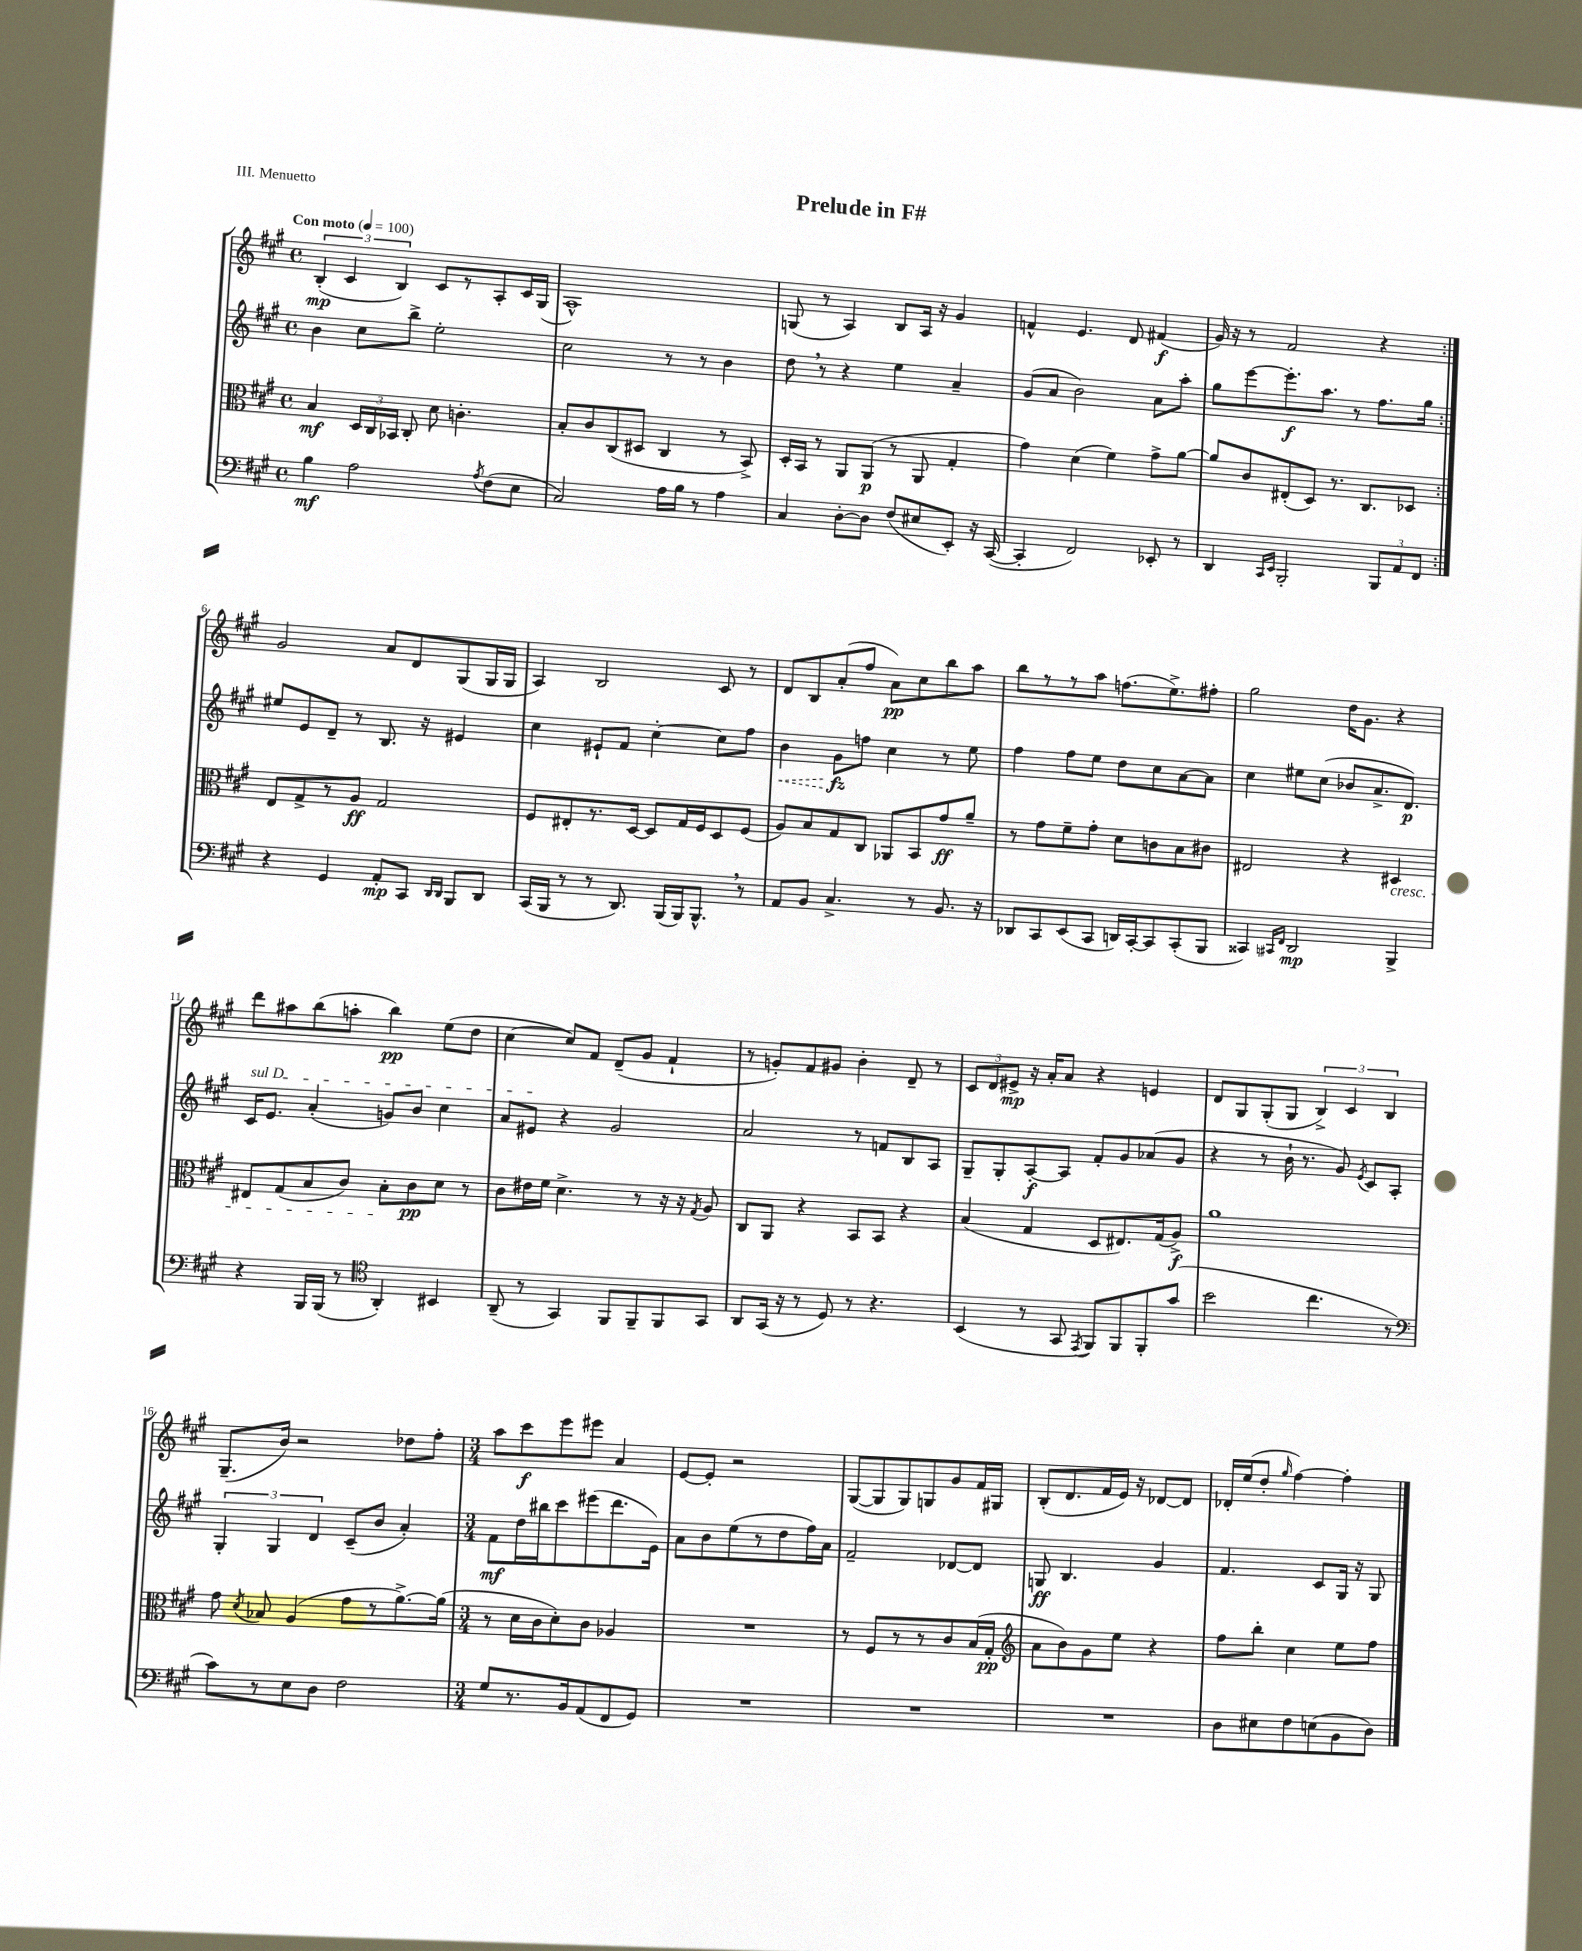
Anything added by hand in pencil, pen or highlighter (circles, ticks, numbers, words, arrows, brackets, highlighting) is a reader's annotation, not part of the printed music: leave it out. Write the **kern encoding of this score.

**kern	**kern	**kern	**kern
*staff4	*staff3	*staff2	*staff1
*clefF4	*clefC3	*clefG2	*clefG2
*k[f#c#g#]	*k[f#c#g#]	*k[f#c#g#]	*k[f#c#g#]
*M4/4	*M4/4	*M4/4	*M4/4
*met(c)	*met(c)	*met(c)	*met(c)
*MM100	*MM100	*MM100	*MM100
4B	4B	4b	(6B'
.	.	.	6c#
2A	24D	8cc#	.
.	24C#	.	.
.	24BB-	.	6B)
.	8C#'	8bb^	.
.	8d	2ee'	8c#
.	4.c'	.	8r
8qA	.	.	.
(8F#	.	.	8A'
8E	.	.	16c#
.	.	.	(16G#
=	=	=	=
2C#)	8B'	2cc#	1A^^)
.	8c#	.	.
.	(8C#	.	.
.	8D#	.	.
16A	4C#	8r	.
16B	.	.	.
8r	.	8r	.
4A	8r	4b	.
.	8BB^)	.	.
=	=	=	=
4C#	16D'	8dd	(8G
.	16BB	.	.
.	8r	8r	8r
[8D'	8AA	4r	4A)
8D]	(8AA	.	.
(8F#	8r	4ee	8B
8E#	8AA	.	16A
.	.	.	16r
8EE')	4G#'	4a~	4g#
16r	.	.	.
([16CC#	.	.	.
=	=	=	=
4CC#']	4g#)	(8g#	4f^^
.	.	8a	.
2FF#)	(4d	2b)	4.e
.	4f#)	.	.
.	.	.	8d
8EE-'	8g#^	8a	(4f#
8r	[8a	8aa'	.
=	=	=	=
4DD	8a]	8gg#	16g#)
.	.	.	16r
.	8c#	[8eee	8r
16qqCC#	.	.	.
16qqEE	.	.	.
2BBB'	(8E#'	8.eee']	2f#
.	8D)	.	.
.	.	8.aa	.
.	8.r	.	.
.	.	8r	.
.	8.C#	.	.
12BBB	.	8.ff#	4r
12AA	.	.	.
.	8D-	.	.
12FF#	.	.	.
.	.	16gg#	.
=:|!	=:|!	=:|!	=:|!
4r	8E	8ee#	2g#
.	8G#^	8e	.
4GG#	8r	8d~	.
.	8A	8r	.
8AA'	2G#	8.B	8a
8CC#	.	.	8d
.	.	16r	.
16qqDD	.	.	.
16qqDD	.	.	.
8BBB	.	4e#	(8G#
8DD	.	.	16G#
.	.	.	16G#
=	=	=	=
(16CC#	8F#	4cc#	4A)
16BBB	.	.	.
8r	8E#'	.	.
8r	8.r	8e#`	2B
8.DD)	.	8f#	.
.	[16D	.	.
.	8D]	[4cc#'	.
(16BBB	.	.	.
16BBB)	16G#	.	.
8.BBB^^	16F#	.	.
.	8D	8cc#]	8c#
8r	(8F#	8ff#	8r
=	=	=	=
8AA	8A)	4b	8d
8BB	8B	.	8B
4.C#^	8G#	8g#	(8a'
.	8C#	8ff	8ff#
.	8AA-	4cc#	8a)
8r	8BB	.	8cc#
8.BB	8g#	8r	8bb
.	8a~	8ee	8aa
16r	.	.	.
=	=	=	=
8DD-	8r	4ff#	8bb
8CC#	8g#	.	8r
(8EE	8f#~	8ff#	8r
8CC#	8g#'	8ee	8aa
16DD)	8d	8dd	(8.ff
[16CC#'	.	.	.
8CC#]	8c	8cc#	.
.	.	.	8.ee^)
(8CC#'	8B	[8a	.
8BBB	8c#	8a]	8ff#'
=	=	=	=
4CC##)	2E#	4cc#	2gg#
16qqCC#	.	.	.
16qqFF#	.	.	.
2DD	.	8ee#	.
.	.	(8cc#	.
.	4r	8b-	16dd
.	.	.	8.g#
.	.	8.a^	.
4BBB^	4D#	.	4r
.	.	8.d)	.
=	=	=	=
4r	8E#	16c#	8ddd
.	.	8.e	.
.	(8G#	.	8aa#
16BBB	8B	(4a'	(8bb
(16BBB	.	.	.
8r	8c#)	.	8aa'
*clefC4	*	*	*
4AA')	8B'	8g)	4bb)
.	8c#	8b	.
4BB#	8d	4cc#	(8ee
.	8r	.	8dd
=	=	=	=
(8AA~	8c#	8a	[4cc#
8r	16e#	8e#	.
.	16f#	.	.
4GG#)	4.d^	4r	8cc#])
.	.	.	8f#
8FF#	.	2g#	(8d~
8FF#~	8r	.	8g#
8FF#	16r	.	4f#`
.	16r	.	.
.	8qG#	.	.
8GG#	8A	.	.
=	=	=	=
8AA	8C#	2a	8r
(16GG#	8AA	.	8g')
16r	.	.	.
8r	4r	.	8f#
8D)	.	.	8g#
8r	8BB	8r	4b'
4.r	8BB	8f	.
.	4r	8B	8d~
.	.	8A	8r
=	=	=	=
(4BB	(4B	8G#~	12c#
.	.	.	12d
.	.	8G#'	.
.	.	.	12e#^
8r	4G#	[8A'	16r
.	.	.	16a'
8GG#	.	8A]	8a
8qEE	.	.	.
8FF#)	8D	8f#'	4r
8FF#	8.E#)	8g#	.
8FF#'	.	(8a-	4e
.	(16G#	.	.
(8g#	8A^)	8g#	.
=	=	=	=
2b	1a	4r	8d
.	.	.	8G#
.	.	8r	(8G#'
.	.	16b`	8G#
.	.	8.r	.
4.cc#	.	.	6B^)
.	.	8g#)	.
.	.	.	6c#
.	.	8qe	.
.	.	8c#	.
.	.	.	6B
8r	.	8A'	.
=	=	=	=
*clefF4	*	*	*
8c#)	8g#	6G#'	(8.G#~
.	8qd	.	.
8r	8B-	.	.
.	.	6G#	.
.	.	.	16b)
8E	(4A	.	2r
.	.	6d	.
8D	.	.	.
2F#	8g#	(8c#~	.
.	8r	8b	.
.	[8.a^)	4a')	8dd-
.	.	.	8ff#'
.	(16a]	.	.
=	=	=	=
*M3/4	*M3/4	*M3/4	*M3/4
8G#	8r	8f#	8aa
8.r	16d	16dd	8ccc#
.	16c#	16bb#	.
.	8d')	8ccc#	8eee
16BB	.	.	.
(8AA	8c#	(8eee#	8eee#
8FF#	4A-	8.ddd	4a
8GG#)	.	.	.
.	.	16e)	.
=	=	=	=
2.r	2.r	8a	[8e
.	.	8b	8e']
.	.	(8ee	2r
.	.	8r	.
.	.	8dd	.
.	.	16ff#)	.
.	.	16a	.
=	=	=	=
2.r	8r	2f#~	([8G#
.	8F#	.	8G#]
.	8r	.	8G#)
.	8r	.	8G
.	8c#	[8d-	8g#
.	(16B	8d-]	16f#
.	16G#'	.	16G#
=	=	=	=
*	*clefG2	*	*
2.r	8a	8G	(8B'
.	8b)	4.B	8.d
.	8g#	.	.
.	.	.	16f#
.	8ee	.	16e)
.	.	.	16r
.	4r	4g#	[8d-
.	.	.	8d-]
=	=	=	=
8D	8ff#	4.f#	16d-'
.	.	.	(16ee
8E#	8bb'	.	8dd'
.	.	.	16qqgg#
8F#	4cc#	.	[4ff#)
(8E	.	8c#	.
8BB	8ee	16G#	4ff#']
.	.	16r	.
8D)	8ff#	8G#	.
==	==	==	==
*-	*-	*-	*-
